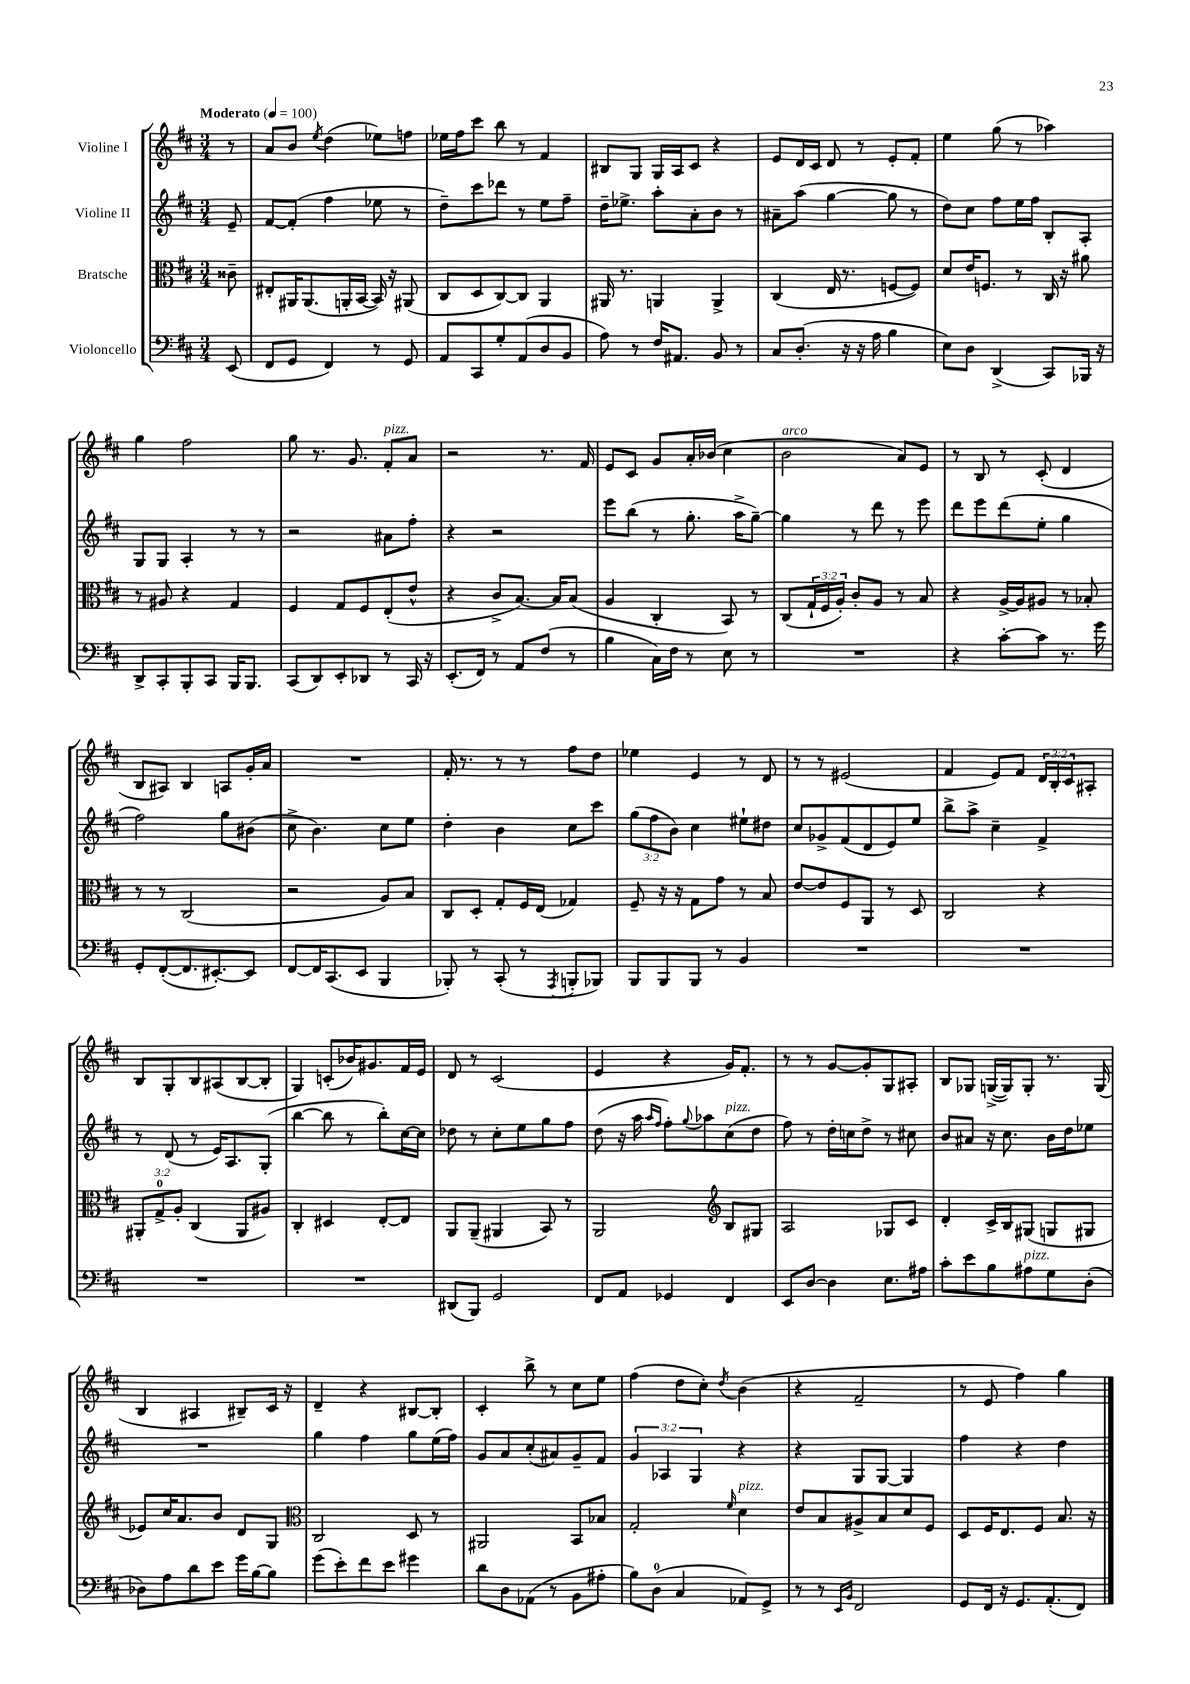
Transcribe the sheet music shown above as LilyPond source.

<<
\new StaffGroup <<
\new Staff = "s0" \with { instrumentName = "Violine I" } {
    \clef treble \key d \major \numericTimeSignature \time 3/4 \override Staff.TupletNumber.text = #tuplet-number::calc-fraction-text \partial 8 \tempo "Moderato" 4 = 100
    r8 |
    a'8 b'8 \acciaccatura { e''8 } d''4( ees''8) f''8 |
    ees''16 fis''16 cis'''8 b''8 r8 fis'4 |
    bis8 g8 g16 a16 cis'8 r4 |
    e'8 d'16 cis'16 d'8 r8 e'8-. fis'8-. |
    e''4 g''8( r8 aes''4) |
    g''4 fis''2 |
    g''8 r8. g'8. fis'8-.^\markup { \italic "pizz." } a'8 |
    r2 r8. fis'16 |
    e'8 cis'8 g'8 a'16-. bes'16( cis''4 |
    b'2^\markup { \italic "arco" } a'8) e'8 |
    r8 b8 r8 cis'8-.( d'4 |
    b8 ais8) b4 a8 g'16-. a'16 |
    R2. |
    fis'16-. r8. r8 r8 fis''8 d''8 |
    ees''4 e'4 r8 d'8 |
    r8 r8 eis'2( |
    fis'4 e'8) fis'8 \tuplet 3/2 { d'16 b16-. cis'16 } ais8-. |
    b8 g8-. b8 ais8( b8~ b8-. |
    g4) c'8-.( bes'16) gis'8. fis'16 e'16 |
    d'8 r8 cis'2( |
    e'4 r4 g'16) fis'8.-. |
    r8 r8 g'8~ g'8-. g8 ais8-. |
    b8 ges8 g16~->( g16) g8-. r8. g16( |
    b4 ais4 bis8--) cis'16 r16 |
    d'4-- r4 bis8~ bis8-. |
    cis'4-. b''8-> r8 cis''8 e''8 |
    fis''4( d''8 cis''8-.) \acciaccatura { d''8 } b'4( |
    r4 fis'2-- |
    r8 e'8 fis''4) g''4 \bar "|." |
}
\new Staff = "s1" \with { instrumentName = "Violine II" } {
    \clef treble \key d \major \numericTimeSignature \time 3/4 \override Staff.TupletNumber.text = #tuplet-number::calc-fraction-text \partial 8
    e'8-- |
    fis'8~ fis'8-.( fis''4 ees''8 r8 |
    d''8--) cis'''8 des'''8 r8 e''8 fis''8-- |
    d''16-- ees''8.-> a''8-. a'8-. b'8 r8 |
    ais'8-- a''8( g''4~ g''8 r8 |
    d''8) cis''8 fis''8 e''16 fis''16 b8-. a8-. |
    g8 g8 a4-. r8 r8 |
    r2 ais'8 fis''8-. |
    r4 r2 |
    e'''8 b''8( r8 g''8.-. a''16-> g''8~--) |
    g''4 r8 d'''8 r8 e'''8 |
    d'''8 e'''8 d'''8( e''8-. g''4 |
    fis''2) g''8 bis'8( |
    cis''8-> b'4.) cis''8 e''8 |
    d''4-. b'4 cis''8 cis'''8 |
    \tuplet 3/2 { g''8( fis''8 b'8) } cis''4 eis''8-! dis''8 |
    cis''8 ges'8-> fis'8( d'8 e'8) e''8 |
    b''8-> a''8-> cis''4-- fis'4-> |
    r8 d'8( r8 e'16) a8. g8-.( |
    b''4~ b''8 r8 b''8-.) cis''16~ cis''16 |
    des''8 r8 cis''8-. e''8 g''8 fis''8 |
    d''8( r16 a''16 \grace { a''16 fis''16 } fis''8-.) \appoggiatura { g''8 } aes''8 cis''8^\markup { \italic "pizz." }( d''8 |
    fis''8) r8 d''16-. c''16 d''8-> r8 cis''8 |
    b'8 ais'8 r16 cis''8. b'16 d''16 ees''8 |
    R2. |
    g''4 fis''4 g''8 e''16( fis''16) |
    g'8 a'8 cis''8-.( ais'8) g'8-- fis'8 |
    \tuplet 3/2 { g'4 aes4 g4 } r4 |
    r4 g8 g8~ g4 |
    fis''4 r4 d''4 \bar "|." |
}
\new Staff = "s2" \with { instrumentName = "Bratsche" } {
    \clef alto \key d \major \numericTimeSignature \time 3/4 \override Staff.TupletNumber.text = #tuplet-number::calc-fraction-text \partial 8
    cisis'8-- |
    eis8-. ais,16 ais,8.( a,16-. b,16~ b,16) r16 ais,8( |
    cis8 d8 cis8~) cis8 a,4 |
    ais,16 r8. a,4 a,4-> |
    cis4( e16 r8. f8~ f8) |
    d'8 e'16 f8. r8 cis16 r16 ais'8 |
    r8 ais8 r4 g4 |
    fis4 g8 fis8 e8-.( e'8-^ |
    r4 cis'8-> b8.~) b16 b8( |
    a4 cis4-. b,8) r8 |
    cis8( \tuplet 3/2 { g16-! fis16 a16-.) } cis'8-. a8 r8 b8 |
    r4 a16~-> a16 ais8 r8 bes8-. |
    r8 r8 cis2( |
    r2 a8) b8 |
    cis8 d8-. g8-. fis16 e16( ges4) |
    fis8-- r16 r16 g8 g'8 r8 b8 |
    e'8~ e'8 fis8 a,8 r8 d8 |
    cis2 r4 |
    \tuplet 3/2 { ais,8-. g8-0-> a8-. } cis4( ais,8 ais8) |
    cis4-. dis4 e8~-. e8 |
    a,8 a,8--( ais,4 b,8) r8 |
    a,2 \clef treble b8 gis8 |
    a2 ges8 cis'8 |
    d'4-. cis'16-> b16 gis8( g8 gis8 |
    ees'8) cis''16 a'8. b'8 d'8 g8 |
    \clef alto cis2 d8 r8 |
    ais,2 b,8 bes8 |
    g2-. \grace { fis'16 } d'4^\markup { \italic "pizz." } |
    e'8 b8 ais8-> b8 d'8 fis8 |
    d8 fis16 e8. fis8 b8. r16 \bar "|." |
}
\new Staff = "s3" \with { instrumentName = "Violoncello" } {
    \clef bass \key d \major \numericTimeSignature \time 3/4 \partial 8
    e,8( |
    fis,8 g,8 fis,4) r8 g,8 |
    a,8 cis,8 g8-. a,8( d8 b,8 |
    a8) r8 fis16 ais,8. b,8 r8 |
    cis8 d8.-.( r16 r16 a16 b4 |
    e8) d8 d,4->( cis,8) bes,,16 r16 |
    d,8-> cis,8-. b,,8-. cis,8 b,,16 b,,8. |
    cis,8( d,8) e,8-. des,8 r8 cis,16 r16 |
    e,8.-.( fis,16) r8 a,8 fis8( r8 |
    b4 cis16) fis16 r8 e8 r8 |
    R2. |
    r4 cis'8~-. cis'8 r8. g'16 |
    g,8-. fis,8~-.( fis,8. eis,8.~-.) eis,8 |
    fis,8~ fis,16 cis,8.( e,8 b,,4 |
    bes,,8-.) r8 cis,8-.( r8 \acciaccatura { a,,8 } b,,8-. bes,,8) |
    b,,8 b,,8 b,,8 r8 b,4 |
    R2. |
    R2. |
    R2. |
    R2. |
    dis,8( b,,8) g,2 |
    fis,8 a,8 ges,4 fis,4 |
    e,8 d8~ d4 e8. ais16 |
    cis'8-. e'8 b8 ais8^\markup { \italic "pizz." } g8 d8-.( |
    des8) a8 d'8 e'8 g'16 b16~ b8 |
    g'8( e'8-.) fis'8 e'8 gis'4 |
    d'8 d8 aes,8( r8 b,8 ais8-. |
    b8) d8-0( cis4 aes,8) g,8-> |
    r8 r8 \grace { e,16 b,16 } fis,2 |
    g,8 fis,16 r16 g,8. a,8.-.( fis,8) \bar "|." |
}
>>
>>
\layout { \context { \Score \remove "Bar_number_engraver" } }
